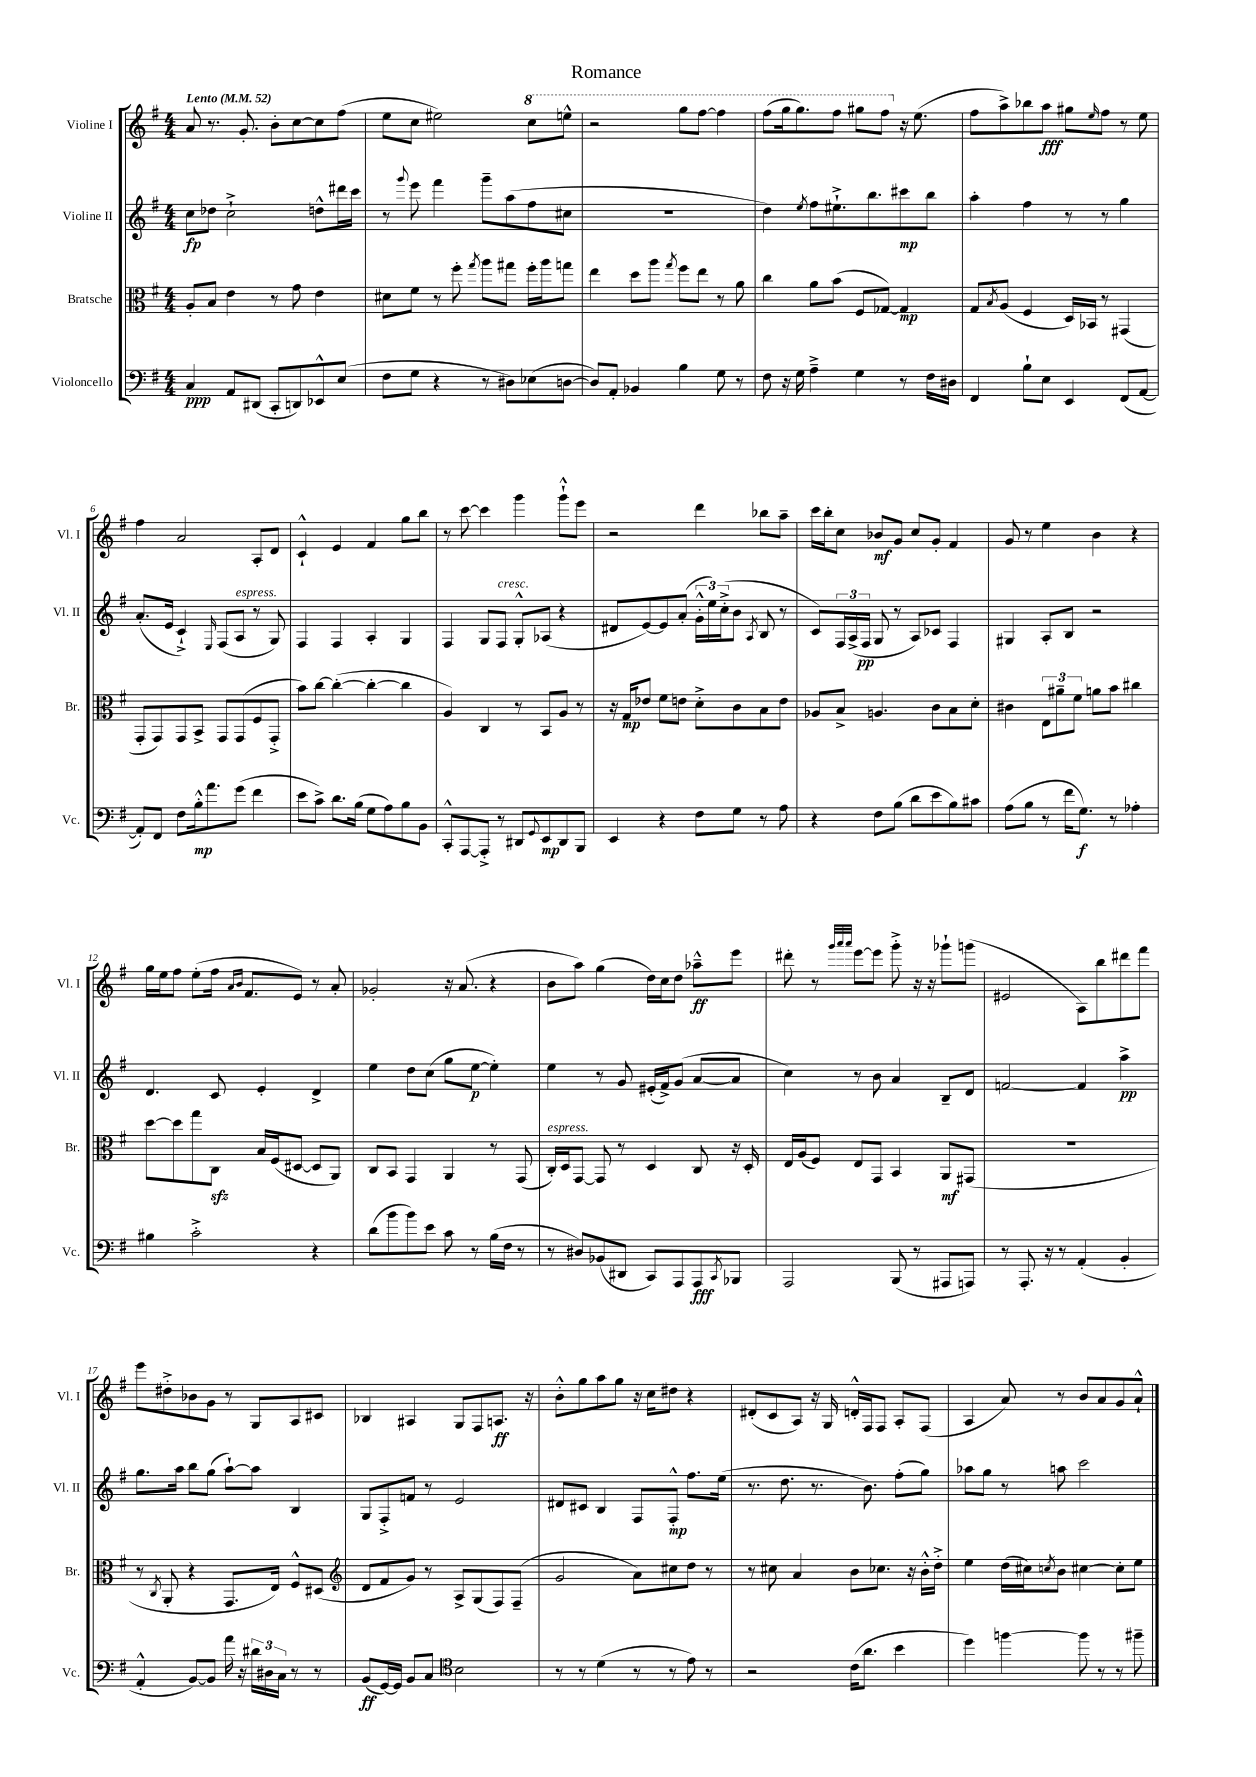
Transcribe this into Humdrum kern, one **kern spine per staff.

**kern	**dynam	**kern	**dynam	**kern	**dynam	**kern	**dynam
*part4	*part4	*part3	*part3	*part2	*part2	*part1	*part1
*staff4	*staff4	*staff3	*staff3	*staff2	*staff2	*staff1	*staff1
*I"Violoncello	*	*I"Bratsche	*	*I"Violine II	*	*I"Violine I	*
*I'Vc.	*	*I'Br.	*	*I'Vl. II	*	*I'Vl. I	*
*clefF4	*	*clefC3	*	*clefG2	*	*clefG2	*
*k[f#]	*	*k[f#]	*	*k[f#]	*	*k[f#]	*
*M4/4	*	*M4/4	*	*M4/4	*	*M4/4	*
*MM52	*	*MM52	*	*MM52	*	*MM52	*
=1	=1	=1	=1	=1	=1	=1	=1
!	!	!	!	!	!	!LO:TX:a:B:t=Lento	!
4C/	ppp	8A'/L	.	8cc\L	fp	8a/	.
.	.	8B/J	.	8dd-X\J	.	8.r	.
8AA/L	.	4e\	.	2cc`^\	.	.	.
.	.	.	.	.	.	8.g'/	.
(8DD#X/J	.	.	.	.	.	.	.
8CC'/L	.	8r	.	.	.	8b'\L	.
8DDn/)	.	8g\	.	.	.	[8cc\	.
8EE-X^^/	.	4e\	.	8ddn^^\L	.	8cc\]	.
(8E/J	.	.	.	16ddd#X\L	.	(8ff#\J	.
.	.	.	.	16ccc\JJ	.	.	.
=2	=2	=2	=2	=2	=2	=2	=2
8F#\L	.	8d#X\L	.	8r	.	8ee\L	.
.	.	.	.	8qqggg/	.	.	.
8G\J	.	8f#\J	.	8eee\	.	8cc\J	.
4r	.	8r	.	4fff#\	.	2ee#X\)	.
.	.	8ff#'\	.	.	.	.	.
.	.	8qgg/	.	.	.	.	.
8r	.	8aa\L	.	8ggg~\L	.	.	.
8D#X\L)	.	8gg#X\J	.	(8aa\	.	.	.
*	*	*	*	*	*	*8va	*
(8E-X\	.	16ff#'\LL	.	8ff#\	.	8ccc\L	.
.	.	16aa\J	.	.	.	.	.
[8Dn\J	.	8ggn\J	.	8cc#X\J	.	8eeen^^\J	.
=3	=3	=3	=3	=3	=3	=3	=3
8D/L])	.	4ee\	.	1r	.	2r	.
8AA'/J	.	.	.	.	.	.	.
4BB-X/	.	8dd\L	.	.	.	.	.
.	.	8aa\J	.	.	.	.	.
.	.	8qgg/	.	.	.	.	.
4B\	.	8ff#\L	.	.	.	8ggg\L	.
.	.	8ee\J	.	.	.	[8fff#\J	.
8G\	.	8r	.	.	.	4fff#\]	.
8r	.	8a\	.	.	.	.	.
=4	=4	=4	=4	=4	=4	=4	=4
8F#\	.	4cc\	.	4dd\)	.	(8fff#\L	.
16r	.	.	.	.	.	16ggg\k	.
16G\	.	.	.	.	.	8.ggg\)	.
.	.	.	.	8qee/	.	.	.
4A~^\	.	8a\L	.	8ff#\L	.	.	.
.	.	(8b\J	.	8.ee#X`^\	.	8fff#\J	.
4G\	.	8F#/L	.	.	.	8ggg#X\L	.
.	.	.	.	8.bb\	.	.	.
.	.	[8G-X/J)	.	.	.	8fff#\J	.
*	*	*	*	*	*	*X8va	*
8r	.	4G-/]	mp	8ccc#X\	mp	16r	.
.	.	.	.	.	.	(8.ee\	.
16F#\LL	.	.	.	8bb\J	.	.	.
16D#X\JJ	.	.	.	.	.	.	.
=5	=5	=5	=5	=5	=5	=5	=5
4FF#/	.	8G/L	.	4aa'\	.	8ff#\L	.
.	.	8qB/	.	.	.	.	.
.	.	(8A/J	.	.	.	8aa^\)	.
8B`\L	.	4F#/	.	4ff#\	.	8bb-X\	.
8E\J	.	.	.	.	.	8aa\J	fff
4EE/	.	16D/LL)	.	8r	.	8gg#X\L	.
.	.	16BB-X/JJ	.	.	.	.	.
.	.	.	.	.	.	16qqee/	.
.	.	8r	.	8r	.	8ff#\J	.
(8FF#/L	.	(4GG#X/	.	4gg\	.	8r	.
[8AA/J	.	.	.	.	.	8ee\	.
!!LO:LB:g=z
=6	=6	=6	=6	=6	=6	=6	=6
8AA'/L])	.	8GG'/L	.	(8.a'/L	.	4ff#\	.
8FF#/J	.	8GG/)	.	.	.	.	.
.	.	.	.	16e/Jk	.	.	.
8F#\L	.	8GG/	.	4c`^/)	.	2a/	.
16B'^^\k	mp	8BB^/J	.	.	.	.	.
8.a\	.	.	.	.	.	.	.
.	.	.	.	16qqE/	.	.	.
.	.	8GG/L	.	(8F#/L	.	.	.
!	!	!	!	!LO:TX:a:i:t=espress.	!	!	!
(8g\J	.	(8GG/	.	8A/J	.	.	.
4f#\	.	8F#/	.	8r	.	8A'/L	.
.	.	8GG'^/J	.	8G/)	.	8d/J	.
=7	=7	=7	=7	=7	=7	=7	=7
8e\L	.	8b\L)	.	4F#/	.	4c`^^/	.
8c^\J)	.	[8cc\J	.	.	.	.	.
8.d\L	.	(4cc'\_	.	4F#/	.	4e/	.
(16B\Jk	.	.	.	.	.	.	.
8G\L	.	4cc'\_	.	4A'/	.	4f#/	.
8A\)	.	.	.	.	.	.	.
8B\	.	4cc\]	.	4G/	.	8gg\L	.
8BB\J	.	.	.	.	.	8bb\J	.
=8	=8	=8	=8	=8	=8	=8	=8
8CC'^^/L	.	4A/)	.	4F#/	.	8r	.
[8AAA/	.	.	.	.	.	[8ccc\	.
8AAA'^/J]	.	4C/	.	8G/L	.	4ccc\]	.
!	!	!	!	!LO:TX:a:i:t=cresc.	!	!	!
8r	.	.	.	8F#/J	.	.	.
8DD#X/L	.	8r	.	8G'^^/L	.	4ggg\	.
8qqGG/	.	.	.	.	.	.	.
8EE/	mp	8BB/L	.	(8A-X/J	.	.	.
8DD#/	.	8A/J	.	4r	.	8ggg`^^\L	.
8BBB/J	.	8r	.	.	.	8eee\J	.
=9	=9	=9	=9	=9	=9	=9	=9
4EE/	.	16r	.	8d#X/L	.	2r	.
.	.	16G/KL	mp	.	.	.	.
.	.	8e-X/J	.	[8e/)	.	.	.
4r	.	8f#\L	.	8e/]	.	.	.
.	.	8en\J	.	(8a'/J	.	.	.
8F#\L	.	8d'^\L	.	24g'^^\LL	.	4ddd\	.
.	.	.	.	24ee\)	.	.	.
.	.	.	.	(24cc'^\J	.	.	.
8G\J	.	8c\	.	8b\J	.	.	.
.	.	.	.	8qA/	.	.	.
8r	.	8B\	.	8B/	.	8bb-X\L	.
8A\	.	8e\J	.	8r	.	8aa~\J	.
=10	=10	=10	=10	=10	=10	=10	=10
4r	.	8A-X/L	.	8c/L)	.	16ccc\LL	.
.	.	.	.	.	.	16bb'\J	.
.	.	8B^/J	.	24F#/L	.	8cc\J	.
.	.	.	.	(24A^/	.	.	.
.	.	.	.	24F#/JJ	pp	.	.
8F#\L	.	4.An/	.	8G/	.	8b-X/L	mf
(8B\J	.	.	.	8r	.	8g/J	.
8d\L	.	.	.	8A/L)	.	8cc/L	.
8e\	.	8c\L	.	8c-X/J	.	8g'/J	.
8B\)	.	8B\	.	4F#/	.	4f#/	.
8c#X\J	.	8d'\J	.	.	.	.	.
=11	=11	=11	=11	=11	=11	=11	=11
(8A\L	.	4c#X\	.	4G#X/	.	8g/	.
8B\J	.	.	.	.	.	8r	.
8r	.	12E\L	.	8A'/L	.	4ee\	.
.	.	12a#X~\	.	.	.	.	.
16f#\KL	.	.	.	8B/J	.	.	.
.	.	12f#\J	.	.	.	.	.
8.G\J)	f	.	.	.	.	.	.
.	.	8an\L	.	2r	.	4b\	.
8r	.	8b\J	.	.	.	.	.
4A-X'\	.	4cc#X\	.	.	.	4r	.
!!LO:LB:g=z
=12	=12	=12	=12	=12	=12	=12	=12
4B#X\	.	[8dd\L	.	4.d/	.	16gg\LL	.
.	.	.	.	.	.	16ee\J	.
.	.	8dd\]	.	.	.	8ff#\J	.
2c'^\	.	8gg\	.	.	.	(8ee'\L	.
.	.	8Czz\J	.	8c/	.	16ff#\Jk	.
.	.	.	.	.	.	16qqa/LL	.
.	.	.	.	.	.	16qqb/JJ	.
.	.	.	.	.	.	8.f#/L	.
.	.	16B/LL	.	4e'/	.	.	.
.	.	(16F#/J	.	.	.	.	.
.	.	[8D#X/J	.	.	.	8e/J)	.
4r	.	8D#/L]	.	4d^/	.	8r	.
.	.	8AA/J)	.	.	.	8a'/	.
=13	=13	=13	=13	=13	=13	=13	=13
(8d\L	.	8C/L	.	4ee\	.	2g-X'/	.
8b\	.	8BB/J	.	.	.	.	.
8b\)	.	4GG/	.	8dd\L	.	.	.
8e\J	.	.	.	(8cc\J	.	.	.
8c\	.	4AA/	.	8gg\L	.	16r	.
.	.	.	.	.	.	(8.a/	.
8r	.	.	.	[8ee\J	p	.	.
(16B\LL	.	8r	.	4ee'\])	.	4r	.
16F#\JJ	.	.	.	.	.	.	.
8r	.	(8GG/	.	.	.	.	.
=14	=14	=14	=14	=14	=14	=14	=14
!	!	!LO:TX:a:i:t=espress.	!	!	!	!	!
8r	.	16C'/LL)	.	4ee\	.	8b\L	.
.	.	16D/J	.	.	.	.	.
8D#X/L)	.	[8GG/J	.	.	.	8aa\J)	.
(8BB-X/	.	8GG/]	.	8r	.	(4gg\	.
8DD#X/J	.	8r	.	8g/	.	.	.
8CC/L)	.	4D/	.	(16e#X'/LL	.	16dd\LL)	.
.	.	.	.	16f#^/J)	.	16cc\J	.
8AAA/	.	.	.	(8g/J	.	8dd\J	.
8AAA/	fff	8C/	.	[8a/L	.	8aa-X~^^\L	ff
8qCC/	.	.	.	.	.	.	.
8BBB-X/J	.	16r	.	8a/J]	.	8eee\J	.
.	.	16D'/	.	.	.	.	.
=15	=15	=15	=15	=15	=15	=15	=15
2AAA/	.	16E/LL	.	4cc\)	.	8ddd#X'\	.
.	.	(16A/J	.	.	.	.	.
.	.	8F#/J)	.	.	.	8r	.
.	.	.	.	.	.	32qqggg/LLL	.
.	.	.	.	.	.	32qqaaa/	.
.	.	.	.	.	.	32qqaaa/JJJ	.
.	.	8E/L	.	8r	.	[8eee\L	.
.	.	8GG/J	.	8b\	.	8eee\J]	.
(8BBB/	.	4BB/	.	4a/	.	8ggg'^\	.
8r	.	.	.	.	.	16r	.
.	.	.	.	.	.	16r	.
8AAA#X/L	.	8AA/L	mf	8B~/L	.	8ggg-X`\L	.
8AAAn/J)	.	(8GG#X/J	.	8d/J	.	(8gggn\J	.
=16	=16	=16	=16	=16	=16	=16	=16
8r	.	1r	.	[2fn/	.	2e#X/	.
8.AAA'/	.	.	.	.	.	.	.
16r	.	.	.	.	.	.	.
8r	.	.	.	.	.	.	.
(4AA'/	.	.	.	4f/]	.	8A\L)	.
.	.	.	.	.	.	8bb\	.
4BB'/	.	.	.	4aa^\	pp	8ddd#X\	.
.	.	.	.	.	.	8fff#\J	.
!!LO:LB:g=z
=17	=17	=17	=17	=17	=17	=17	=17
4AA'^^/	.	8r	.	8.gg\L	.	8eee\L	.
.	.	8qC/	.	.	.	.	.
.	.	8AA'/	.	.	.	8dd#X'^\	.
.	.	.	.	16aa\Jk	.	.	.
[8BB/L)	.	4r	.	8bb\L	.	8b-X\	.
8BB/J]	.	.	.	(8gg\J	.	8g\J	.
16a\	.	8.GG/L	.	[8aa`\L)	.	8r	.
16r	.	.	.	.	.	.	.
24d#X\LL	.	.	.	8aa\J]	.	8G/L	.
24D#X\	.	.	.	.	.	.	.
.	.	16E/Jk)	.	.	.	.	.
24C\JJ	.	.	.	.	.	.	.
8r	.	8F#^^/L	.	4B/	.	8A/	.
8r	.	(8D#X/J	.	.	.	8c#X/J	.
=18	=18	=18	=18	=18	=18	=18	=18
*	*	*clefG2	*	*	*	*	*
(8BB/L	ff	8d/L	.	8G/L	.	4B-X/	.
[16GG/L)	.	8f#/	.	8F#'^/	.	.	.
16GG/JJ]	.	.	.	.	.	.	.
8BB/L	.	8g/J)	.	8fn/J	.	4A#X/	.
8C/J	.	8r	.	8r	.	.	.
*clefC4	*	*	*	*	*	*	*
2B\	.	8A^/L	.	2e/	.	8G/L	.
.	.	(8G/	.	.	.	8F#/	.
.	.	8F#/)	.	.	.	8.An/J	ff
.	.	(8F#~/J	.	.	.	.	.
.	.	.	.	.	.	16r	.
=19	=19	=19	=19	=19	=19	=19	=19
8r	.	2g/	.	8d#X/L	.	8b'^^\L	.
8r	.	.	.	8c#X/J	.	8gg\	.
(4d\	.	.	.	4B/	.	8aa\	.
.	.	.	.	.	.	8gg\J	.
8r	.	8a\L)	.	8F#/L	.	16r	.
.	.	.	.	.	.	16cc\KL	.
8r	.	8cc#X\	.	8F#'^^/J	mp	8dd#X\J	.
8e\)	.	8dd\J	.	8.ff#\L	.	4r	.
8r	.	8r	.	.	.	.	.
.	.	.	.	(16ee\Jk	.	.	.
=20	=20	=20	=20	=20	=20	=20	=20
2r	.	8r	.	8.r	.	(8d#X'/L	.
.	.	8cc#X\	.	.	.	8c/	.
.	.	.	.	8.dd\	.	.	.
.	.	4a/	.	.	.	8A/J)	.
.	.	.	.	8.r	.	16r	.
.	.	.	.	.	.	16G/	.
(16c\KL	.	8b\L	.	.	.	16dn'^^/LL	.
8.a\J	.	.	.	8.b\)	.	16F#/J	.
.	.	8.cc-X\J	.	.	.	8F#/J	.
4b\	.	.	.	(8ff#'\L	.	8A'/L	.
.	.	16r	.	.	.	.	.
.	.	16b'^^\LL	.	8gg\J)	.	(8F#/J	.
.	.	16dd'^\JJ	.	.	.	.	.
=21	=21	=21	=21	=21	=21	=21	=21
4dd\)	.	4ee\	.	8aa-X\L	.	4A/	.
.	.	.	.	8gg\J	.	.	.
[4ffn\	.	(16dd\LL	.	8r	.	8a/)	.
.	.	16cc#X\J)	.	.	.	.	.
.	.	8qccn/	.	.	.	.	.
.	.	8b\J	.	8aan\	.	8r	.
8ff\]	.	[4cc#X\	.	2ccc\	.	8b/L	.
8r	.	.	.	.	.	8a/	.
8r	.	8cc#'\L]	.	.	.	8g/	.
8ff#X~\	.	8ee\J	.	.	.	8a`^^/J	.
==	==	==	==	==	==	==	==
*-	*-	*-	*-	*-	*-	*-	*-
